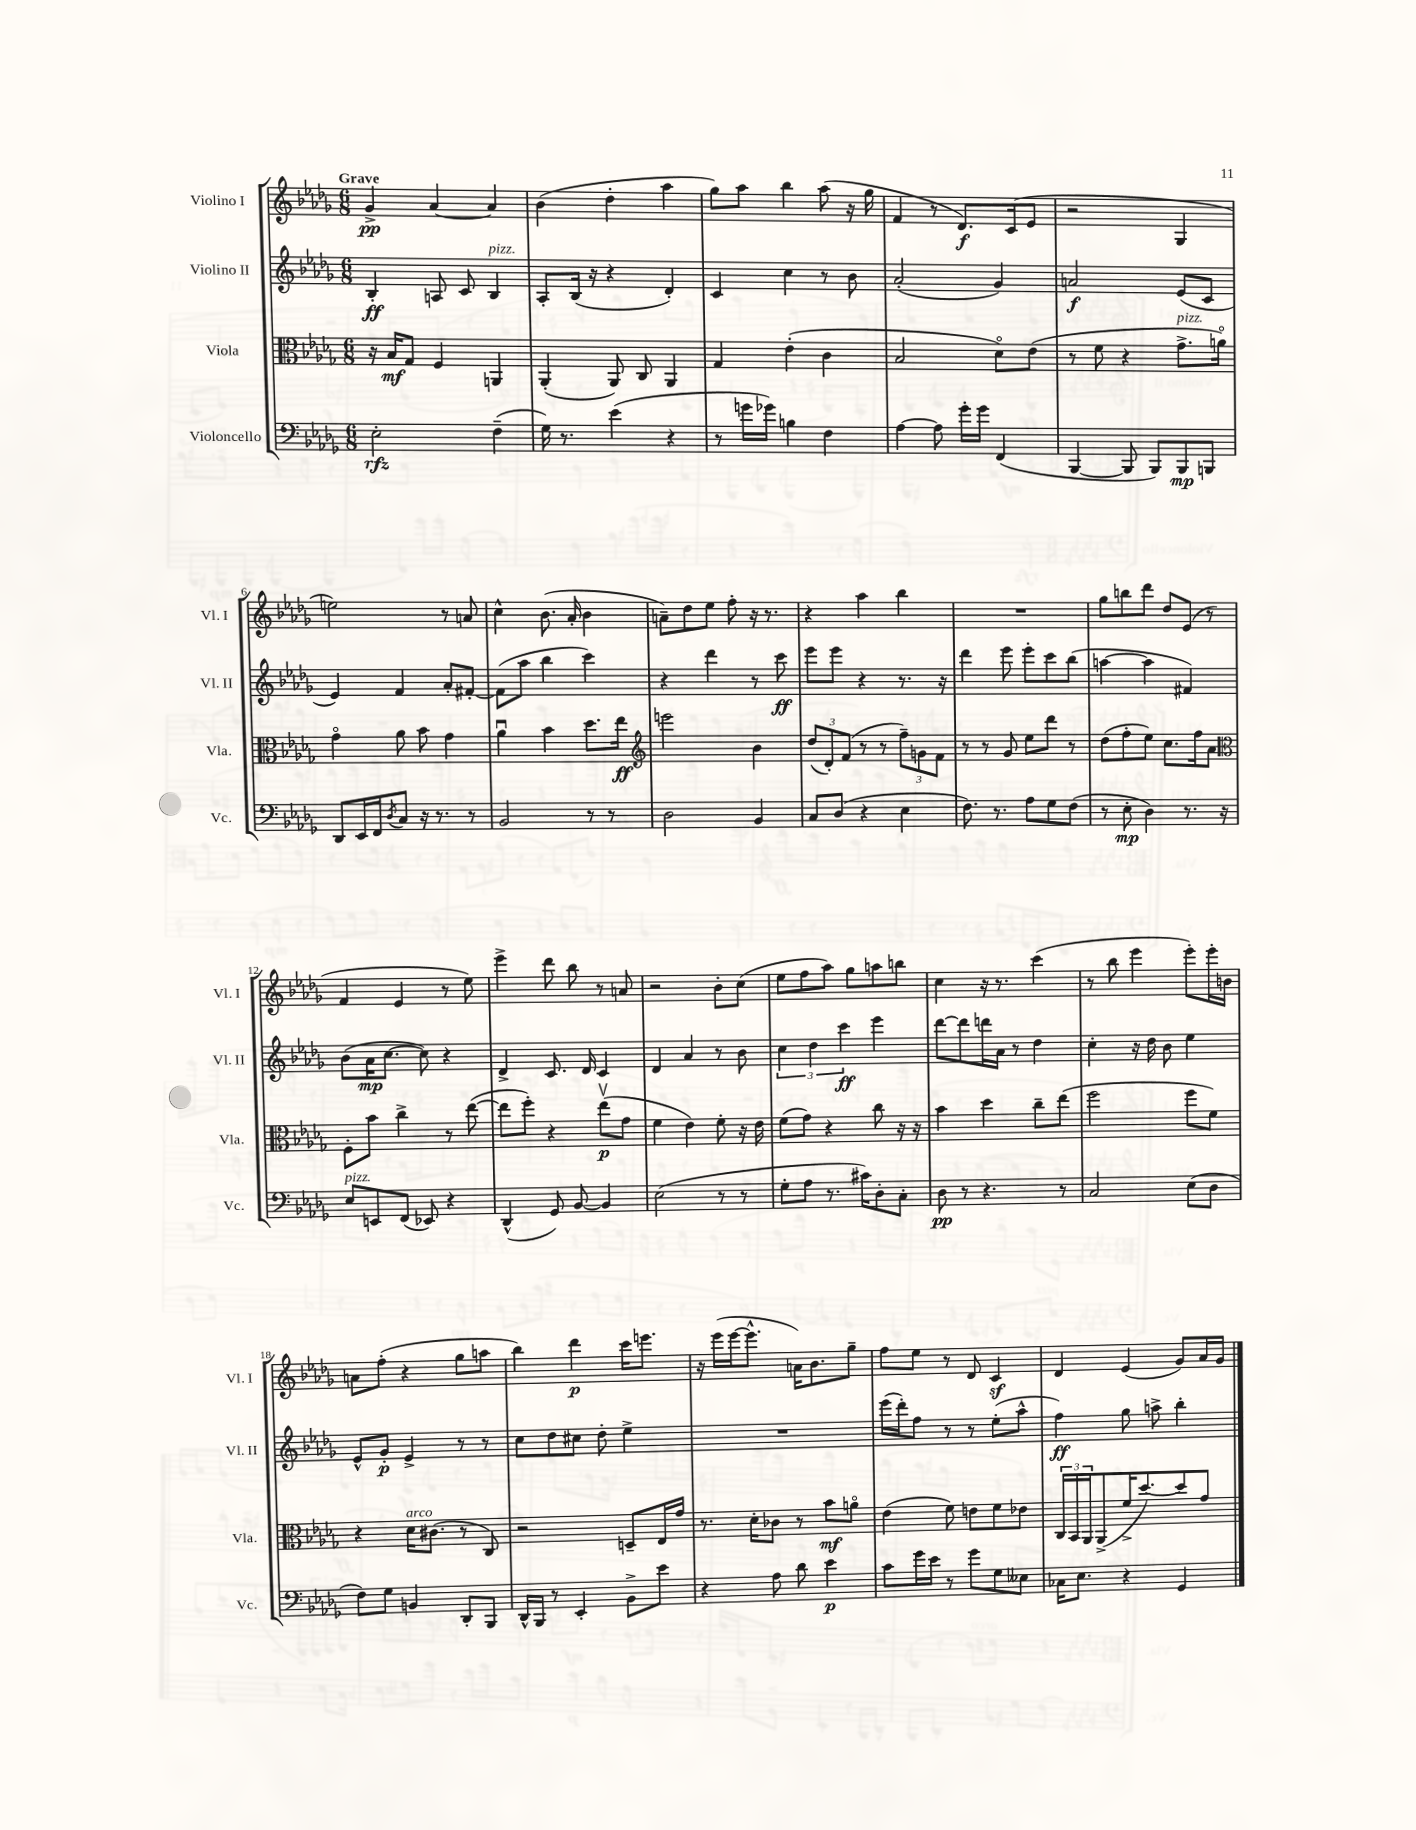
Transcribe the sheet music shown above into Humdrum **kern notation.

**kern	**kern	**kern	**kern
*staff4	*staff3	*staff2	*staff1
*clefF4	*clefC3	*clefG2	*clefG2
*k[b-e-a-d-g-]	*k[b-e-a-d-g-]	*k[b-e-a-d-g-]	*k[b-e-a-d-g-]
*M6/8	*M6/8	*M6/8	*M6/8
2E-'\	16r	4B-'/	4g-^/
.	16B-/LK	.	.
.	8G-/J	.	.
.	4F/	8A/	[4a-/
.	.	8c/	.
(4F~\	4AA/	4B-/	4a-/]
=	=	=	=
16G-\)	(4AA-'/	8A-'/L	(4b-\
8.r	.	.	.
.	.	(16B-/Jk	.
.	.	16r	.
(4e-\	8AA-/)	4r	4dd-'\
.	8C/	.	.
4r	4AA-/	4d-'/)	4aa-\
=	=	=	=
8r	4G-/	4c/	8gg-\L)
16g\LL	.	.	8aa-\J
16g-\JJ)	.	.	.
4B\	(4e-'\	4cc\	4bb-\
4F\	4c\	8r	(8aa-\
.	.	8b-\	16r
.	.	.	16gg-\
=	=	=	=
[4A-\	2B-/	(2a-'/	4f/
8A-\]	.	.	8r
16g-'\LL	.	.	8.d-/L)
16g-\JJ	.	.	.
(4FF/	8d-o\L)	4g-/)	.
.	.	.	(16c/k
.	(8e-\J	.	8e-/J
=	=	=	=
[4BBB-/	8r	2a/	2r
.	8f\	.	.
8BBB-/]	4r	.	.
8BBB-/L)	.	.	.
8BBB-/	8.g-^\L	(8e-/L	4G-/
8BBB/J	.	8c/J	.
.	16ao\Jk)	.	.
=	=	=	=
8DD-/L	4g-o\	4e-/)	2ee\)
16EE-/L	.	.	.
16FF/J	.	.	.
8qD-/	.	.	.
8C/J	8a-\	4f/	.
16r	8b-\	.	.
8.r	.	.	.
.	4g-\	8a-'/L	8r
8r	.	[8f#'/J	8a/
=	=	=	=
2BB-/	4a-u\	(8f#\]L	4cc^^\
.	.	8aa-\J	.
.	4b-\	4bb-\	(8.b-\
.	.	.	16a-'/
8r	8.dd-\L	4ccc\)	4b-\
8r	.	.	.
.	16ee-\Jk	.	.
=	=	=	=
*	*clefG2	*	*
2D-\	2eee\	4r	8a~\L)
.	.	.	8dd-\
.	.	4ddd-\	8ee-\J
.	.	.	8ff'\
4BB-/	4b-\	8r	16r
.	.	.	8.r
.	.	8ccc\	.
=	=	=	=
8C/L	(12dd-/L	8eee-\L	4r
.	12d-'/)	.	.
(8D-/J	.	8eee-\J	.
.	(12f/J	.	.
4r	8r	4r	4aa-\
.	8r	.	.
4E-\	12ff~\L)	8.r	4bb-\
.	12g\	.	.
.	12f\J	.	.
.	.	16r	.
=	=	=	=
8.F\)	8r	4ddd-\	2.r
.	8r	.	.
8.r	.	.	.
.	8g-/	8eee-\	.
8A-\L	8ee-\L	8eee-'\L	.
8G-\	8ddd-\J	8ccc\	.
(8F\J	8r	(8bb-\J	.
=	=	=	=
8r	(8dd-\L	[4aa\	8gg-\L
8E-'\	8ff'\	.	8bb\
4D-\)	8ee-\J)	4aa\]	8ddd-\J
.	8.cc\L	.	8dd-/L
8.r	.	4f#/)	(8e-/J
.	16ff\k	.	.
.	8a-\J	.	8r
16r	.	.	.
=	=	=	=
*	*clefC3	*	*
8E-/L	8F'\L	(8b-\L	4f/
8EE/	8b-\J	16a-\K	.
.	.	[8.cc\J	.
(8FF/J	4cc^\	.	4e-/
8EE-/)	.	8cc\])	.
4r	8r	4r	8r
.	([8ee-\	.	8ee-\)
=	=	=	=
(4DD-^^/	8ee-\]L	4d-^/	4eee-^\
.	8ff'\J)	.	.
8GG-/)	4r	8.c/	8ddd-\
[8BB-/	.	.	8bb-\
.	.	16d-/	.
4BB-/]	(8ee-v\L	4c/	8r
.	8g-\J	.	8a/
=	=	=	=
(2E-\	4f\	4d-/	2r
.	4e-\)	4a-/	.
8r	8f'\	8r	8b-'\L
8r	16r	8b-\	(8cc\J
.	16e-\	.	.
=	=	=	=
8G-'\L	(8f\L	6cc\	8ee-\L
8A-\J	8g-\J)	.	8ff\
.	.	6dd-\	.
8.r	4r	.	8aa-\J)
.	.	6ccc\	.
.	.	.	8gg-\L
16c#\LK)	.	.	.
8D-'\	8cc\	4eee-\	8aa\
8C'\J	16r	.	8bb\J
.	16r	.	.
=	=	=	=
8D-\	4b-\	[8ddd-\L	4cc\
8r	.	8ddd-\]	.
4.r	4dd-\	16ddd\L	16r
.	.	16a-\JJ	8.r
.	.	8r	.
.	8cc~\L	4dd-\	(4ccc\
8r	(8ee-\J	.	.
=	=	=	=
2C/	2ff\	4cc'\	8r
.	.	.	8bb-\
.	.	16r	4eee-\
.	.	16dd-\	.
.	.	8b-\	.
(8E-\L	8ff\L	4ee-\	8eee-'\L)
8D-\J	8f\J)	.	16eee-'\L
.	.	.	16b\JJ
=	=	=	=
8F\L)	4r	8e-^^/L	8a\L
8G-\J	.	8g-'/J	(8ff'\J
4BB/	16d-\LK	4e-^/	4r
.	(8.c#\J	.	.
8DD-'/L	8r	8r	8gg-\L
8BBB-/J	8C/)	8r	8aa\J
=	=	=	=
16DD-^^/LL	2r	8cc\L	4bb-\)
16BBB-/JJ	.	.	.
8r	.	8dd-\	.
4EE-'/	.	8cc#\J	4ddd-\
.	.	8dd-'\	.
8BB-^\L	8D~/L	4ee-^\	16ccc\LK
.	.	.	8.eee\J
8e-\J	16E-/L	.	.
.	16g-/JJ	.	.
=	=	=	=
4r	8.r	2.r	16r
.	.	.	(16eee-\LL
.	.	.	[16eee-\J
.	16d-'\LK	.	8.eee-^^\]J
8A-\	8c-\J	.	.
8d-\	8r	.	16a\LK)
.	.	.	8.b-\
4e-\	8b-\L	.	.
.	8ao\J	.	8gg-~\J
=	=	=	=
8c\L	(4e-\	(16eee-\LL	8ff\L
.	.	16ddd-'\J)	.
16g-\L	.	8ff\J	8ee-\J
16e-\JJ	.	.	.
8r	8f\)	8r	8r
8g-\L	8e\L	8r	8d-/
8G-\	8f\	(8ee-'\L	4c/
8E--\J	8e-\J	8aa-^^\J	.
=	=	=	=
16C-\LK	24C/LL	4ff\)	4d-/
.	24BB-/	.	.
8.E-\J	.	.	.
.	24AA-/J	.	.
.	(8AA-^/	.	.
4r	16f^/K	8gg-\	(4e-/
.	[8.dd-/)	.	.
.	.	8aa^\	.
4GG-/	8dd-/]	4bb-'\	8g-/L)
.	8g-/J	.	16a-/L
.	.	.	16g-/JJ
==	==	==	==
*-	*-	*-	*-
